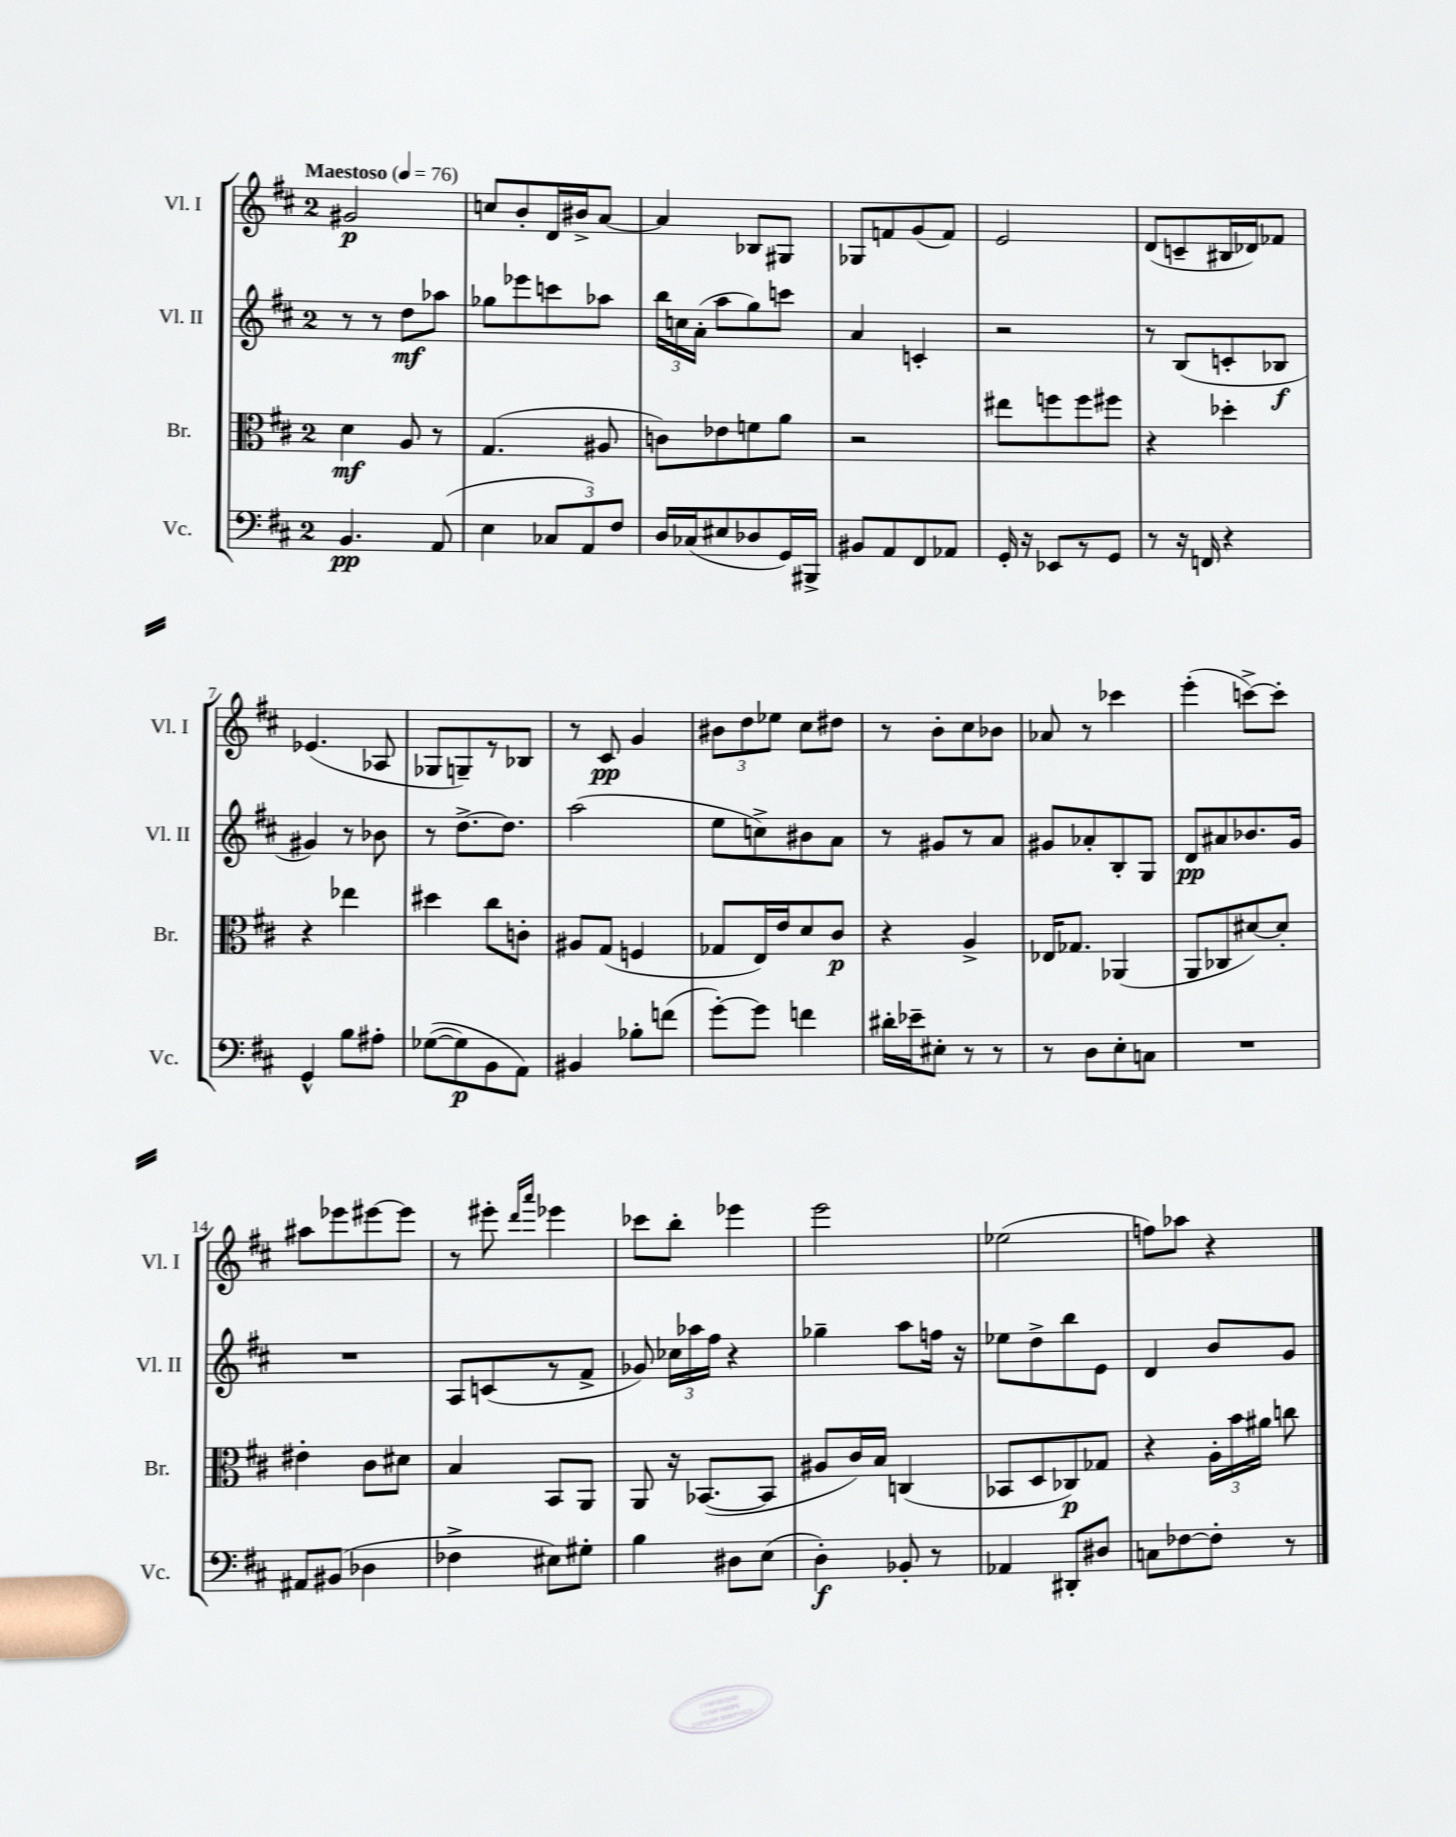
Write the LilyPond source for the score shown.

<<
\new StaffGroup <<
\new Staff = "s0" \with { instrumentName = "Vl. I" shortInstrumentName = "Vl. I" } {
    \clef treble \key d \major \once \override Staff.TimeSignature.style = #'single-digit \time 2/4 \tempo "Maestoso" 4 = 76
    \autoBeamOff gis'2\p |
    c''8[ b'8-. d'16 bis'16-> a'8]~ |
    a'4 bes8[ gis8] |
    ges8[ f'8 g'8( f'8]) |
    e'2 |
    d'8[( c'8-- bis16 des'16) fes'8] |
    ees'4.( aes8 |
    ges8[ g8--) r8 bes8] |
    r8 cis'8\pp g'4 |
    \tuplet 3/2 { bis'8[ d''8 ees''8] } cis''8[ dis''8] |
    r8 b'8[-. cis''8 bes'8] |
    aes'8 r8 ces'''4 |
    e'''4-.( c'''8[~->) c'''8]-. |
    ais''8[ ees'''8 eis'''8~ eis'''8] |
    r8 eis'''8-. \grace { d'''16[ a'''16] } ees'''4 |
    ces'''8[ b''8]-. ees'''4 |
    e'''2 |
    ees''2( |
    f''8[) aes''8] r4 \bar "|." |
}
\new Staff = "s1" \with { instrumentName = "Vl. II" shortInstrumentName = "Vl. II" } {
    \clef treble \key d \major \once \override Staff.TimeSignature.style = #'single-digit \time 2/4
    \autoBeamOff r8 r8 d''8[\mf aes''8] |
    ges''8[ ees'''8 c'''8 aes''8] |
    \tuplet 3/2 { b''16[ c''16 a'16]-.( } a''8[ g''8) c'''8] |
    a'4 c'4-. |
    r2 |
    r8 b8[( c'8-. bes8]\f |
    gis'4) r8 bes'8 |
    r8 d''8.[~-> d''8.] |
    a''2( |
    e''8[ c''8->) bis'8 a'8] |
    r8 gis'8[ r8 a'8] |
    gis'8[ aes'8-. b8-. g8] |
    d'8[\pp ais'8 bes'8. g'16] |
    R2 |
    a8[ c'8( r8 fis'8]-> |
    ges'8) \tuplet 3/2 { ces''16[ aes''16 fis''16] } r4 |
    ges''4-- a''8[ f''16] r16 |
    ees''8[ d''8-> b''8 e'8] |
    d'4 b'8[ g'8] \bar "|." |
}
\new Staff = "s2" \with { instrumentName = "Br." shortInstrumentName = "Br." } {
    \clef alto \key d \major \once \override Staff.TimeSignature.style = #'single-digit \time 2/4
    \autoBeamOff d'4\mf a8 r8 |
    g4.( ais8 |
    c'8[) ees'8 f'8 a'8] |
    r2 |
    eis''8[ f''8 f''8 fis''8] |
    r4 des''4-. |
    r4 ees''4 |
    dis''4 cis''8[ c'8]-. |
    ais8[ g8]( f4 |
    ges8[ e16) e'16 d'8 cis'8]\p |
    r4 a4-> |
    ees16[ ges8.] aes,4( |
    a,8[ ces8 dis'8~) dis'8]-. |
    eis'4-. cis'8[ dis'8] |
    b4 b,8[ a,8] |
    a,8 r16 bes,8.[~( bes,8] |
    ais8[ cis'16) b16] c4( |
    bes,8[ d8 ces8\p) ges8] |
    r4 \tuplet 3/2 { a16[-. b'16 ais'16] } c''8 \bar "|." |
}
\new Staff = "s3" \with { instrumentName = "Vc." shortInstrumentName = "Vc." } {
    \clef bass \key d \major \once \override Staff.TimeSignature.style = #'single-digit \time 2/4
    \autoBeamOff b,4.\pp a,8( |
    e4 \tuplet 3/2 { ces8[ a,8) fis8] } |
    d16[ ces16( eis8 des8 g,16) bis,,16]-> |
    bis,8[ a,8 fis,8 aes,8] |
    g,16-. r16 ees,8[ r8 g,8] |
    r8 r16 f,16 r4 |
    g,4-^ b8[ ais8]-. |
    ges8[~(\( ges8\p) b,8 a,8]\) |
    bis,4 bes8[-. f'8]( |
    g'8[~-.) g'8] f'4 |
    dis'16[-. ees'16-- eis8]-. r8 r8 |
    r8 d8[ e8-. c8] |
    R2 |
    ais,8[ bis,8]( des4 |
    fes4-> eis8[) gis8]-. |
    b4 dis8[ e8]( |
    d4-.\f) bes,8-. r8 |
    aes,4 dis,8[-. dis8] |
    c8[ fes8~ fes8]-. r8 \bar "|." |
}
>>
>>
